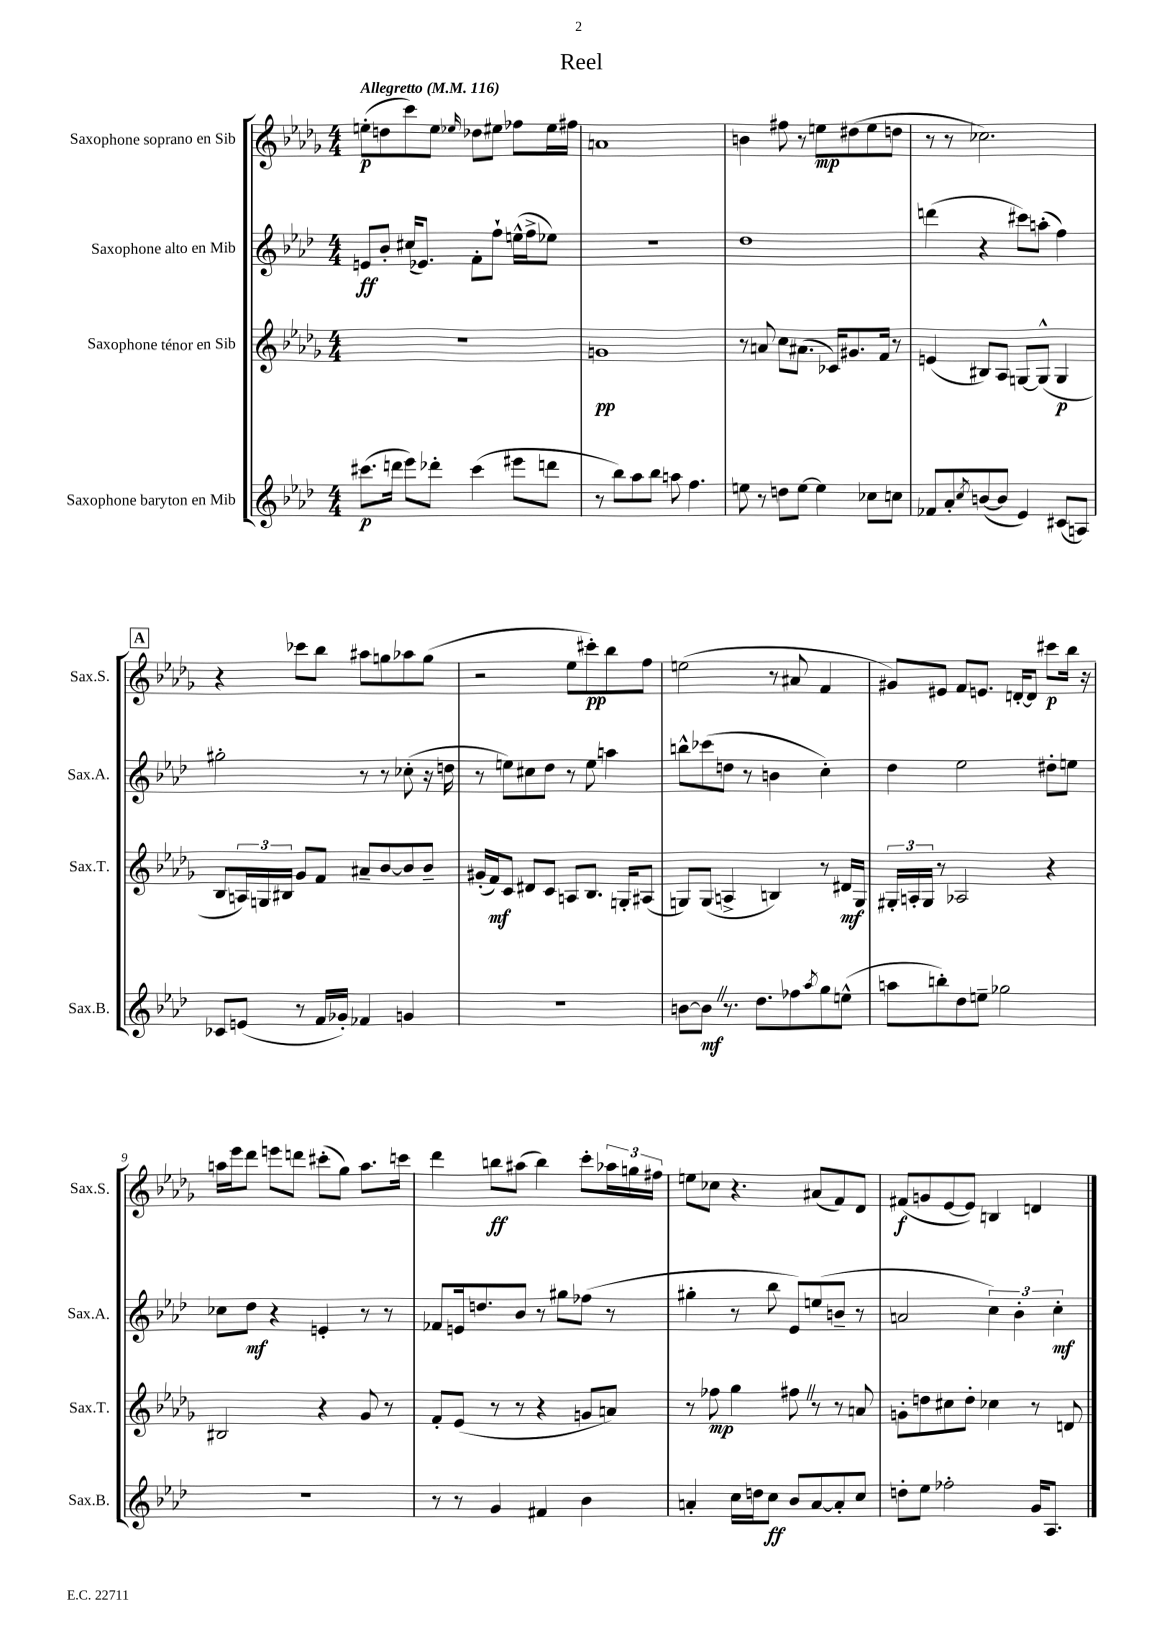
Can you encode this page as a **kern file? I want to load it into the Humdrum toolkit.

**kern	**kern	**kern	**kern
*staff4	*staff3	*staff2	*staff1
*clefG2	*clefG2	*clefG2	*clefG2
*k[b-e-a-d-]	*k[b-e-a-d-g-]	*k[b-e-a-d-]	*k[b-e-a-d-g-]
*M4/4	*M4/4	*M4/4	*M4/4
*MM116	*MM116	*MM116	*MM116
(8.ccc#\L	1r	8e/L	(8ee'\L
.	.	8b-'/J	8dd\
16ddd\Jk	.	.	.
8eee-\L)	.	(16cc#/LK	8ccc\)
.	.	8.e-/J)	.
8ddd-'\J	.	.	8ee\J
.	.	.	16qqee-/
(4ccc#\	.	8f'\L	8dd-\L
.	.	8ff`\J	8ee#\J
8eee#\L	.	(16ee^^\LL	8ff-\L
.	.	16ff^\J	.
8ddd\J	.	8ee-\J)	16ee#\L
.	.	.	16ff#\JJ
=	=	=	=
8r	1g	1r	1a
8bb-\L)	.	.	.
8aa-\	.	.	.
8bb-\J	.	.	.
8aa\	.	.	.
4.ff\	.	.	.
=	=	=	=
8ee\	8r	1dd-	4b\
8r	8a/	.	.
8dd\L	8cc\L	.	8ff#\
[8ee\J	(8.a#\J	.	8r
4ee\]	.	.	8ee\L
.	16c-/LK)	.	.
.	8.g#/	.	(8dd#\
8cc-\L	.	.	8ee\
.	16f/Jk	.	.
8cc\J	8r	.	8dd\J
=	=	=	=
8f-/L	(4e/	(4ddd\	8r
8a-'/	.	.	8r
8qcc/	.	.	.
([8b/	8B#/L)	4r	2.cc-\)
8b/]J	8A-/J	.	.
4e-/)	[8G/L	8ccc#\L)	.
.	(8G^^/]J	(8aa'\J	.
(8c#/L	4G/	4ff\)	.
8A/J)	.	.	.
=	=	=	=
8c-/L	8B-/L	2gg#'\	4r
(8e/J	24A/L)	.	.
.	24G/	.	.
.	24B#/JJ	.	.
8r	8g-/L	.	8ccc-\L
16f/LL	8f/J	.	8bb-\J
16g-'/JJ)	.	.	.
4f-/	8a#~/L	8r	8aa#\L
.	[8b-/	8r	8gg\
4g/	8b-/]	(8cc-'\	8aa-\
.	8b-~/J	16r	(8gg\J
.	.	16dd\	.
=	=	=	=
1r	(16g#'/LL	8r	2r
.	16f/J)	.	.
.	8c/J	8ee\L)	.
.	8d#/L	8cc#\	.
.	8c/J	8dd-\J	.
.	8A/L	8r	8ee-\L
.	8.B-/J	8ee\	8ccc#'\)
.	.	4aa\	8bb-\
.	16G'/LK	.	.
.	(8A#/J	.	8ff\J
=	=	=	=
[8b\L	8G/L)	8bb^^\L	(2ee\
8b\]J	(8G/J	(8ccc-\	.
8.r	4A^/	8dd\J	.
.	.	8r	.
8.dd-\L	.	.	.
.	4B/)	4b\	8r
8ff-\	.	.	8a#/
8qaa-/	.	.	.
8gg\	8r	4cc'\)	4f/
(8ee^^\J	16d#/LL	.	.
.	16G/JJ	.	.
=	=	=	=
8aa\L	24G#'/LL	4dd-\	8g#/L)
.	24A'/	.	.
.	24G#/JJ	.	.
8bb'\)	8r	.	8e#/J
8dd-\	2A-/	2ee-\	8f/L
8ee~\J	.	.	8.e/J
2gg-\	.	.	.
.	.	.	[16d'/LK
.	.	.	8d/]J
.	4r	8dd#'\L	8ccc#\L
.	.	8ee\J	16bb-\Jk
.	.	.	16r
=	=	=	=
1r	2B#/	8cc-\L	16aa\LL
.	.	.	16eee-\J
.	.	8dd-\J	8ddd-\J
.	.	4r	8eee\L
.	.	.	8ddd\J
.	4r	4e'/	(8ccc#'\L
.	.	.	8gg-\J)
.	8g-/	8r	8.aa\L
.	8r	8r	.
.	.	.	16ccc\Jk
=	=	=	=
8r	8f'/L	8f-/L	4ddd-\
8r	(8e-/J	16e/k	.
.	.	8.dd/	.
4g/	8r	.	8bb\L
.	8r	8b-/J	(8aa#\J
4f#/	4r	8r	4bb\)
.	.	8gg#\L	.
4b-\	8g/L	(8ff-\J	8ccc'\L
.	8a/J)	8r	24aa-\L
.	.	.	24gg\
.	.	.	24ff#\JJ
=	=	=	=
4a'/	8r	4gg#'\	8ee\L
.	8ff-\	.	8cc-\J
16cc\LL	4gg-\	8r	4.r
16dd\J	.	.	.
8cc\J	.	8bb-\	.
8b-/L	8ff#\	8e-/L)	.
[8a/	8r	(8ee/	(8a#/L
8a'/]	8r	8b~/J	8f/)
8cc/J	8a/	8r	8d-/J
=	=	=	=
8dd'\L	8g'\L	2a/	(8f#/L
8ee-\J	8dd\	.	8g/
2ff-'\	8cc#\	.	[8e-/
.	8dd'\J	.	8e-/]J)
.	4cc-\	6cc\)	4B/
.	.	6b-'\	.
16g/LK	8r	.	4d/
8.A-/J	.	.	.
.	.	6cc'\	.
.	8d/	.	.
==	==	==	==
*-	*-	*-	*-
